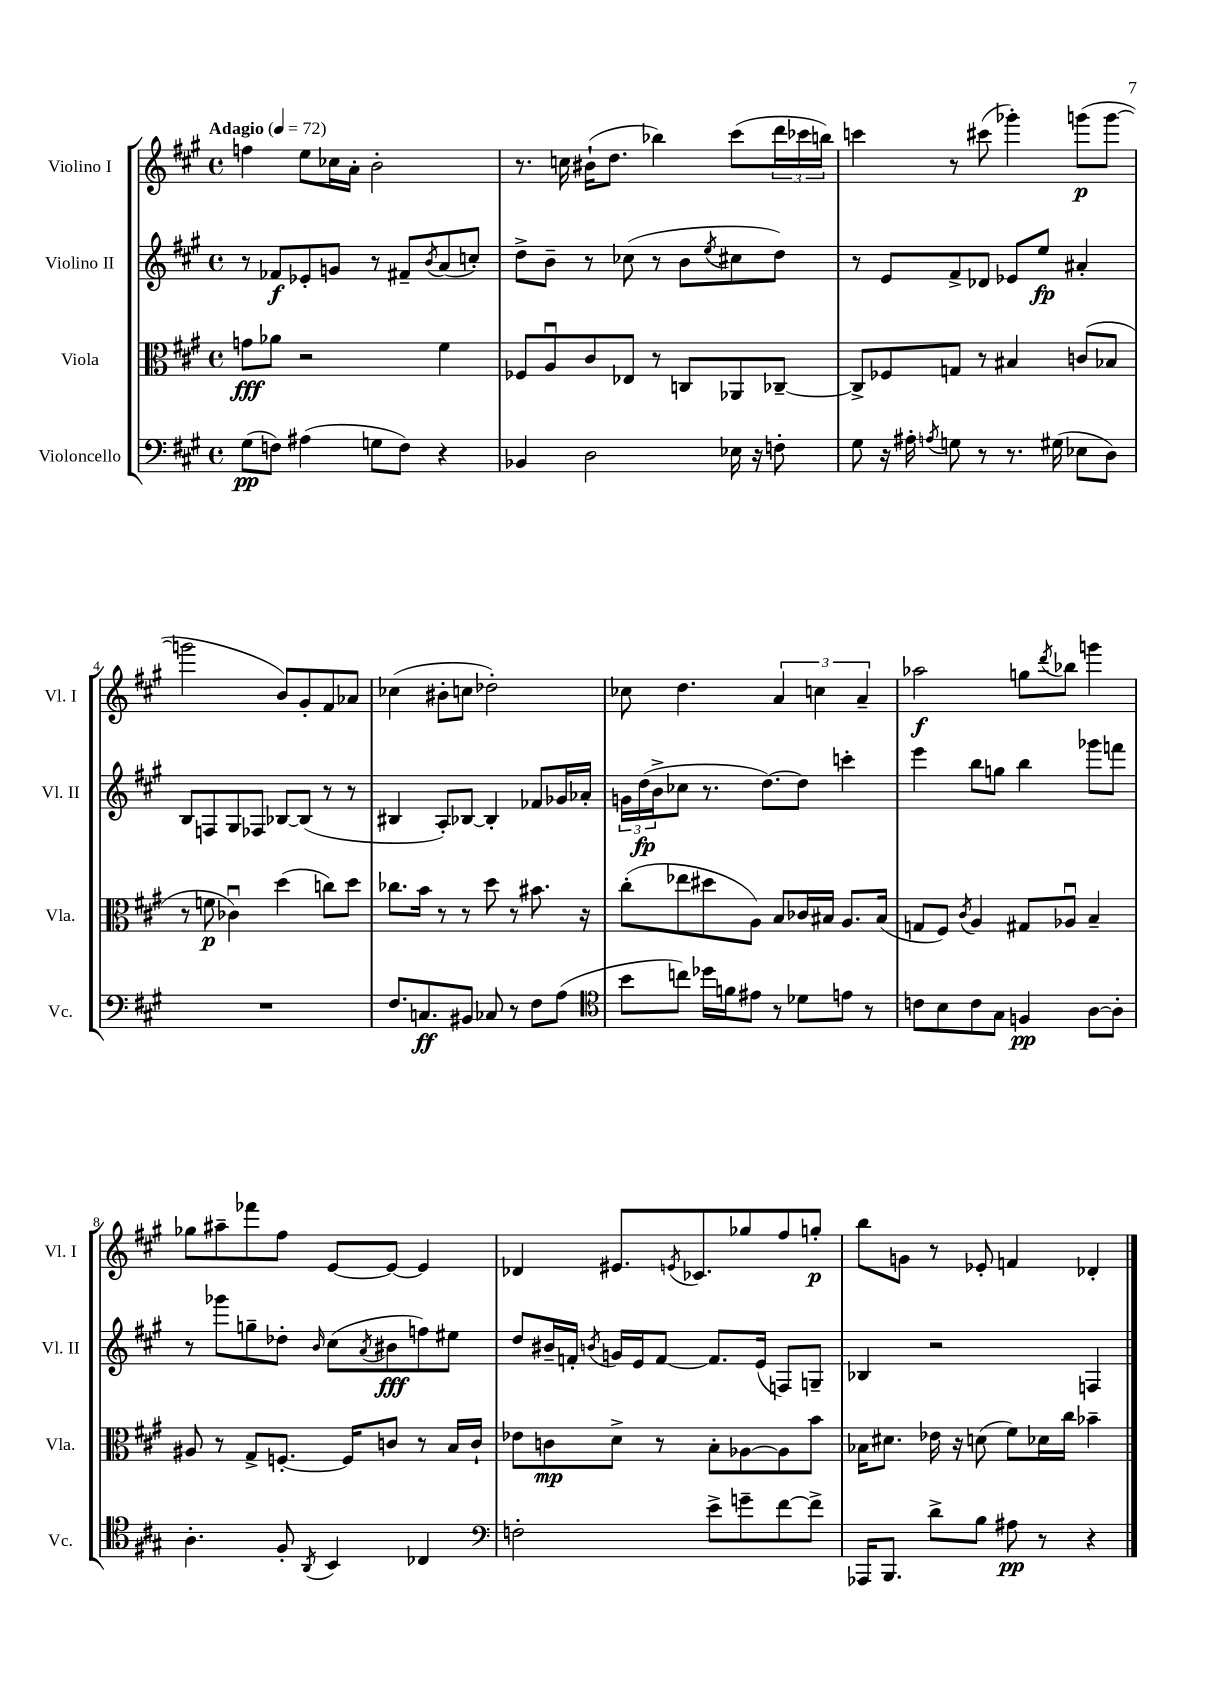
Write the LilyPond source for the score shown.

<<
\new StaffGroup <<
\new Staff = "s0" \with { instrumentName = "Violino I" shortInstrumentName = "Vl. I" } {
    \clef treble \key a \major \defaultTimeSignature \time 4/4 \tempo "Adagio" 4 = 72
    f''4 e''8 ces''16 a'16-. b'2-. |
    r8. c''16 bis'16-!( d''8. bes''4) cis'''8( \tuplet 3/2 { d'''16 ces'''16 b''16) } |
    c'''4 r8 cis'''8( ges'''4-.) g'''8\p( g'''8~ |
    g'''2 b'8) gis'8-. fis'8 aes'8 |
    ces''4( bis'8-. c''8 des''2-.) |
    ces''8 d''4. \tuplet 3/2 { a'4 c''4 a'4-- } |
    aes''2\f g''8 \acciaccatura { d'''8 } bes''8 g'''4 |
    ges''8 ais''8-- fes'''8 fis''8 e'8~ e'8~ e'4 |
    des'4 eis'8. \acciaccatura { e'8 } ces'8. ges''8 fis''8 g''8-.\p |
    b''8 g'8 r8 ees'8-. f'4 des'4-. \bar "|." |
}
\new Staff = "s1" \with { instrumentName = "Violino II" shortInstrumentName = "Vl. II" } {
    \clef treble \key a \major \defaultTimeSignature \time 4/4
    r8 fes'8\f ees'8-. g'8 r8 fis'8-- \acciaccatura { b'8 } a'8( c''8-.) |
    d''8-> b'8-- r8 ces''8( r8 b'8 \acciaccatura { e''8 } cis''8 d''8) |
    r8 e'8 fis'8-> des'8 ees'8 e''8\fp ais'4-. |
    b8 f8 gis8 fes8 bes8~ bes8( r8 r8 |
    bis4 a8-.) bes8~ bes4-. fes'8 ges'16 aes'16-. |
    \tuplet 3/2 { g'16 d''16\fp( b'16-> } ces''8 r8. d''8.~) d''8 c'''4-. |
    e'''4 b''8 g''8 b''4 ges'''8 f'''8 |
    r8 ges'''8 g''8-- des''8-. \grace { b'16 } cis''8( \acciaccatura { a'8 } bis'8\fff f''8) eis''8 |
    d''8 bis'16-- f'16-. \acciaccatura { b'8 } g'16 e'16 f'8~ f'8. e'16( f8) g8-- |
    bes4 r2 f4 \bar "|." |
}
\new Staff = "s2" \with { instrumentName = "Viola" shortInstrumentName = "Vla." } {
    \clef alto \key a \major \defaultTimeSignature \time 4/4
    g'8\fff aes'8 r2 fis'4 |
    fes8 a8\downbow cis'8 ees8 r8 c8 aes,8 ces8~-- |
    ces8-> fes8 g8 r8 bis4 c'8( bes8 |
    r8 f'8\p ces'4\downbow) d''4( c''8) d''8 |
    ces''8. b'16 r8 r8 d''8 r8 bis'8. r16 |
    cis''8-.( ees''8 dis''8 a8) b8 ces'16 bis16 a8. bis16( |
    g8 fis8) \acciaccatura { cis'8 } a4 gis8 aes8\downbow b4-- |
    ais8 r8 gis8-> f8.~-. f16 c'8 r8 b16 c'16-! |
    ees'8 c'8\mp d'8-> r8 b8-. aes8~ aes8 b'8 |
    bes16 dis'8. ees'16 r16 d'8( fis'8) des'16 cis''16 bes'4-- \bar "|." |
}
\new Staff = "s3" \with { instrumentName = "Violoncello" shortInstrumentName = "Vc." } {
    \clef bass \key a \major \defaultTimeSignature \time 4/4
    gis8\pp( f8) ais4( g8 f8) r4 |
    bes,4 d2 ees16 r16 f8-. |
    gis8 r16 ais16-. \acciaccatura { a8 } g8 r8 r8. gis16( ees8 d8) |
    R1 |
    fis8. c8.\ff bis,8 ces8 r8 fis8 a8( |
    \clef tenor b'8 c''8) des''16 f'16 eis'8 r8 des'8 e'8 r8 |
    c'8 b8 c'8 gis8 f4\pp a8~ a8-. |
    a4.-. fis8-. \acciaccatura { a,8 } b,4 ces4 |
    \clef bass f2-. e'8-> g'8-- fis'8~ fis'8-> |
    aes,,16 b,,8. d'8-> b8 ais8\pp r8 r4 \bar "|." |
}
>>
>>
